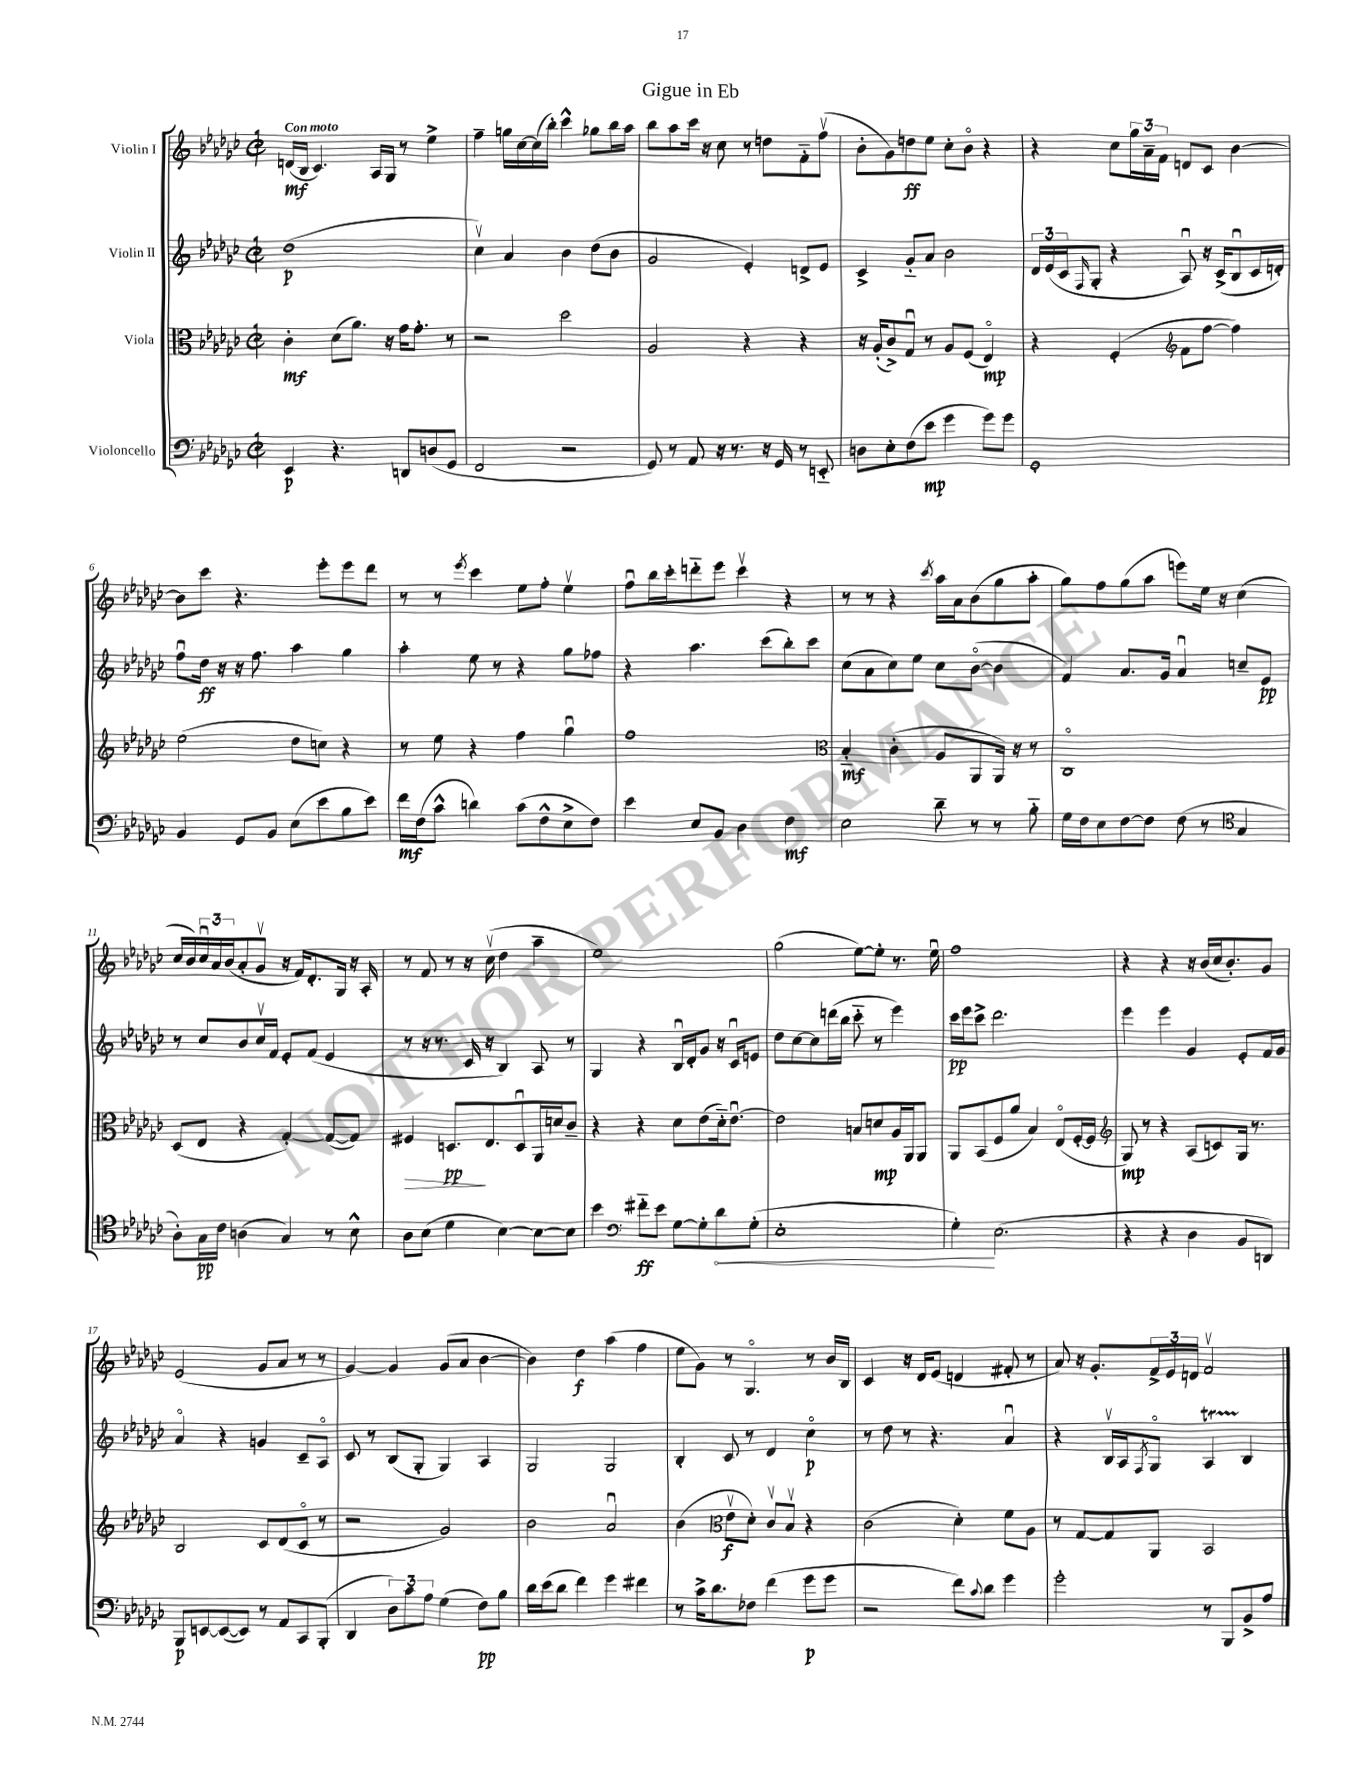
\header { title = "Gigue in Eb" }
<<
\new StaffGroup <<
\new Staff = "s0" \with { instrumentName = "Violin I" } {
    \clef treble \key ges \major \defaultTimeSignature \time 2/2 \tempo "Con moto"
    d'16\mf( bes16 ces'4.) aes16 ges16 r8 ees''4-> |
    f''4-- g''16 ces''16~ ces''16( bes''16-.) ces'''4-^ ges''8 bes''16 aes''16 |
    bes''8 aes''8 ces'''16 r16 ces''8 r8 d''8 f'8-_ f''8\upbow( |
    bes'8-. ges'8) d''8\ff ees''8 ces''8-. bes'8\flageolet r4 |
    r4 ces''8 \tuplet 3/2 { ges''16 aes'16-- f'16 } d'8 ces'8 bes'4~ |
    bes'8 ces'''8 r4. ees'''8-. ees'''8 des'''8 |
    r8 r8 \acciaccatura { ees'''8 } ces'''4 ees''8 f''8-. ees''4\upbow |
    f''8\downbow bes''16 ces'''16-. d'''8-_ ees'''8 ces'''4\upbow r4 |
    r8 r8 r4 \acciaccatura { ces'''8 } aes''16 aes'16 bes'8( ges''8 aes''8-. |
    ges''8) f''8 ges''8( aes''8 e'''8) ees''16 r16 ces''4( |
    ces''16 bes'16) \tuplet 3/2 { ces''16\downbow aes'16 bes'16( } aes'8-. ges'8\upbow r16 f'16) des'8.-. ges16 r16 aes16-. |
    r8 f'8 r8 r16 ces''16\upbow( des''4 aes''4-- |
    ees''1) |
    ges''2( ees''8~) ees''8-. r8. ees''16\downbow |
    f''1 |
    r4 r4 r16 bes'16( ces''16 bes'8.-.) ges'8 |
    ees'2( ges'8 aes'8 r8 r8 |
    ges'4~) ges'4 ges'8( aes'8 bes'4~ |
    bes'4) des''4\f aes''4( f''4 |
    ees''8 ges'8) r8 ges4.\flageolet r8 bes'16 bes16 |
    ces'4 r16 des'16 ees'8( d'4 fis'8-. r8 |
    aes'8) r16 ges'8.-. \tuplet 3/2 { f'16-> ees'16 d'16 } f'2\upbow \bar "|." |
}
\new Staff = "s1" \with { instrumentName = "Violin II" } {
    \clef treble \key ges \major \defaultTimeSignature \time 2/2
    des''1\p( |
    ces''4\upbow) aes'4 bes'4 des''8( bes'8 |
    ges'2 ees'4-.) d'8-> ees'8 |
    ces'4-> ges'8-_ aes'8 bes'2 |
    \tuplet 3/2 { des'16 ees'16( ces'16 } \grace { f16 } ges8-. r4 aes8\downbow) r16 ces'16->( bes8\downbow ces'16 d'16-.) |
    f''8\downbow des''16\ff r16 r16 f''8. aes''4 ges''4 |
    aes''4-. ees''8 r8 r4 ges''8 fes''8 |
    r4 aes''4. ces'''8( bes''8-.) ces'''8 |
    ces''8( aes'8 ces''8) ees''8 ces''8 bes'8~\flageolet( bes'4 |
    f'4) aes'8. ges'16 aes'4\downbow c''8-- ees'8\pp |
    r8 ces''8 bes'8 ces''16\upbow f'16 ees'8-. f'8( ees'4 |
    r8 r16 r8. ces'16 r16 bes4) aes8 r8 |
    ges4 r4 bes16\downbow des'16-. ges'8 r16 ces'16\downbow e'8 |
    des''8 ces''8~ ces''8 d'''16( bes''16 ces'''8-_ r8 ees'''4) |
    ces'''16\pp ees'''16 ces'''8-> des'''2. |
    ees'''4 ees'''4 ges'4 ees'8-. f'16 ges'16 |
    aes'4\flageolet r4 g'4 ces'8-- aes8\flageolet |
    ces'8 r8 bes8( ges8-. ges4) aes4 |
    ges2 ges2 |
    bes4-. ces'8 r8 des'4 ces''4\flageolet\p |
    r8 des''8 r8 r4. aes'4\downbow |
    r4 bes16\upbow aes16 \acciaccatura { f8 } ges8\flageolet aes4\startTrillSpan bes4\stopTrillSpan \bar "|." |
}
\new Staff = "s2" \with { instrumentName = "Viola" } {
    \clef alto \key ges \major \defaultTimeSignature \time 2/2
    ces'4-.\mf des'8( aes'8.) r16 ges'16 ges'8.-. r8 |
    r2 des''2 |
    aes2 r4 r4 |
    r16 aes16-.( ces'8->) ges8\downbow r8 aes8 f8( ees4\flageolet\mp) |
    r4 f4-.( \clef treble f'8 f''8~ f''4) |
    ees''2( des''8 c''8) r4 |
    r8 ees''8 r4 f''4 ges''4\downbow |
    f''1 |
    \clef alto bes4-_\mf ces'4-.( aes8 aes,8 aes,16) r16 r8 |
    ces1\flageolet |
    des8( ees8 r4 ges4~-.) ges8~( ges8) |
    fis4\> d8.\pp\! ees8. d8\downbow aes,16 d'16 ces'8-- |
    r4 r4 des'8 ees'8( des'16-_) ees'8.~\downbow |
    ees'2 b8 d'8\mp aes16 aes,16 aes,8 |
    aes,8 bes,8( f8 aes'8 bes4) ees8\flageolet( f16~-. f16 |
    \clef treble ges8\mp) r8 r4 aes8( c'8) ges16 r8. |
    bes2 ces'8 des'8( ces'8\flageolet r8 |
    r2 ges'2) |
    bes'2 aes'2\downbow |
    bes'4( \clef alto ees'8\upbow\f des'8-.) ces'8\upbow bes8\upbow r4 |
    ces'2( des'4-.) f'8 aes8 |
    r8 ges8~ ges8 aes,8 bes,2 \bar "|." |
}
\new Staff = "s3" \with { instrumentName = "Violoncello" } {
    \clef bass \key ges \major \defaultTimeSignature \time 2/2
    ees,4\p r4. d,8 d8( ges,8 |
    f,2 r2 |
    ges,8) r8 aes,8 r16 r8. r16 ges,16 r8 e,8-_ |
    d8 ees8-. f8( ees'8\mp ges'4 ges'8) ges'8 |
    ges,1-. |
    bes,4 ges,8 bes,8 ees8( ees'8 bes8 ees'8) |
    f'16\mf f16( ces'8-^ d'4) ces'8( f8-^ ees8-> f8) |
    ees'4 ees8 bes,8 des4 f4\mf |
    ees2 des'8-- r8 r8 bes8-_ |
    ges16 f16 ees8 f8~ f8 f8( r8 \clef tenor ges4 |
    aes8-.) ges16\pp ces'16 a4( ges4) r8 bes8-^ |
    aes8 bes8( des'4 bes4~) bes8~ bes8 |
    bes'4 \clef bass fis'8-_\ff ees'8 ges8~ ges8-. \once \override Hairpin.circled-tip = ##t des'8\< ges8-.( |
    ees1-. |
    ges4-.\!) ees2.( |
    r4 r4 des4 bes,8 d,8) |
    bes,,8\p e,8~ e,8~( e,8) r8 aes,8 ces,8 bes,,8-.( |
    des,4 \tuplet 3/2 { des8) ces'8 aes8 } ges4( f8\pp) bes8 |
    des'16 ees'16( des'8 f'4) ges'4 fis'4 |
    r8 ces'16-> des'8. fes8 f'4( ges'8\p ges'8 |
    r2 f'8) \appoggiatura { ces'8 } des'8 ges'4 |
    ges'2-. r8 bes,,8 bes,8-> aes8 \bar "|." |
}
>>
>>
